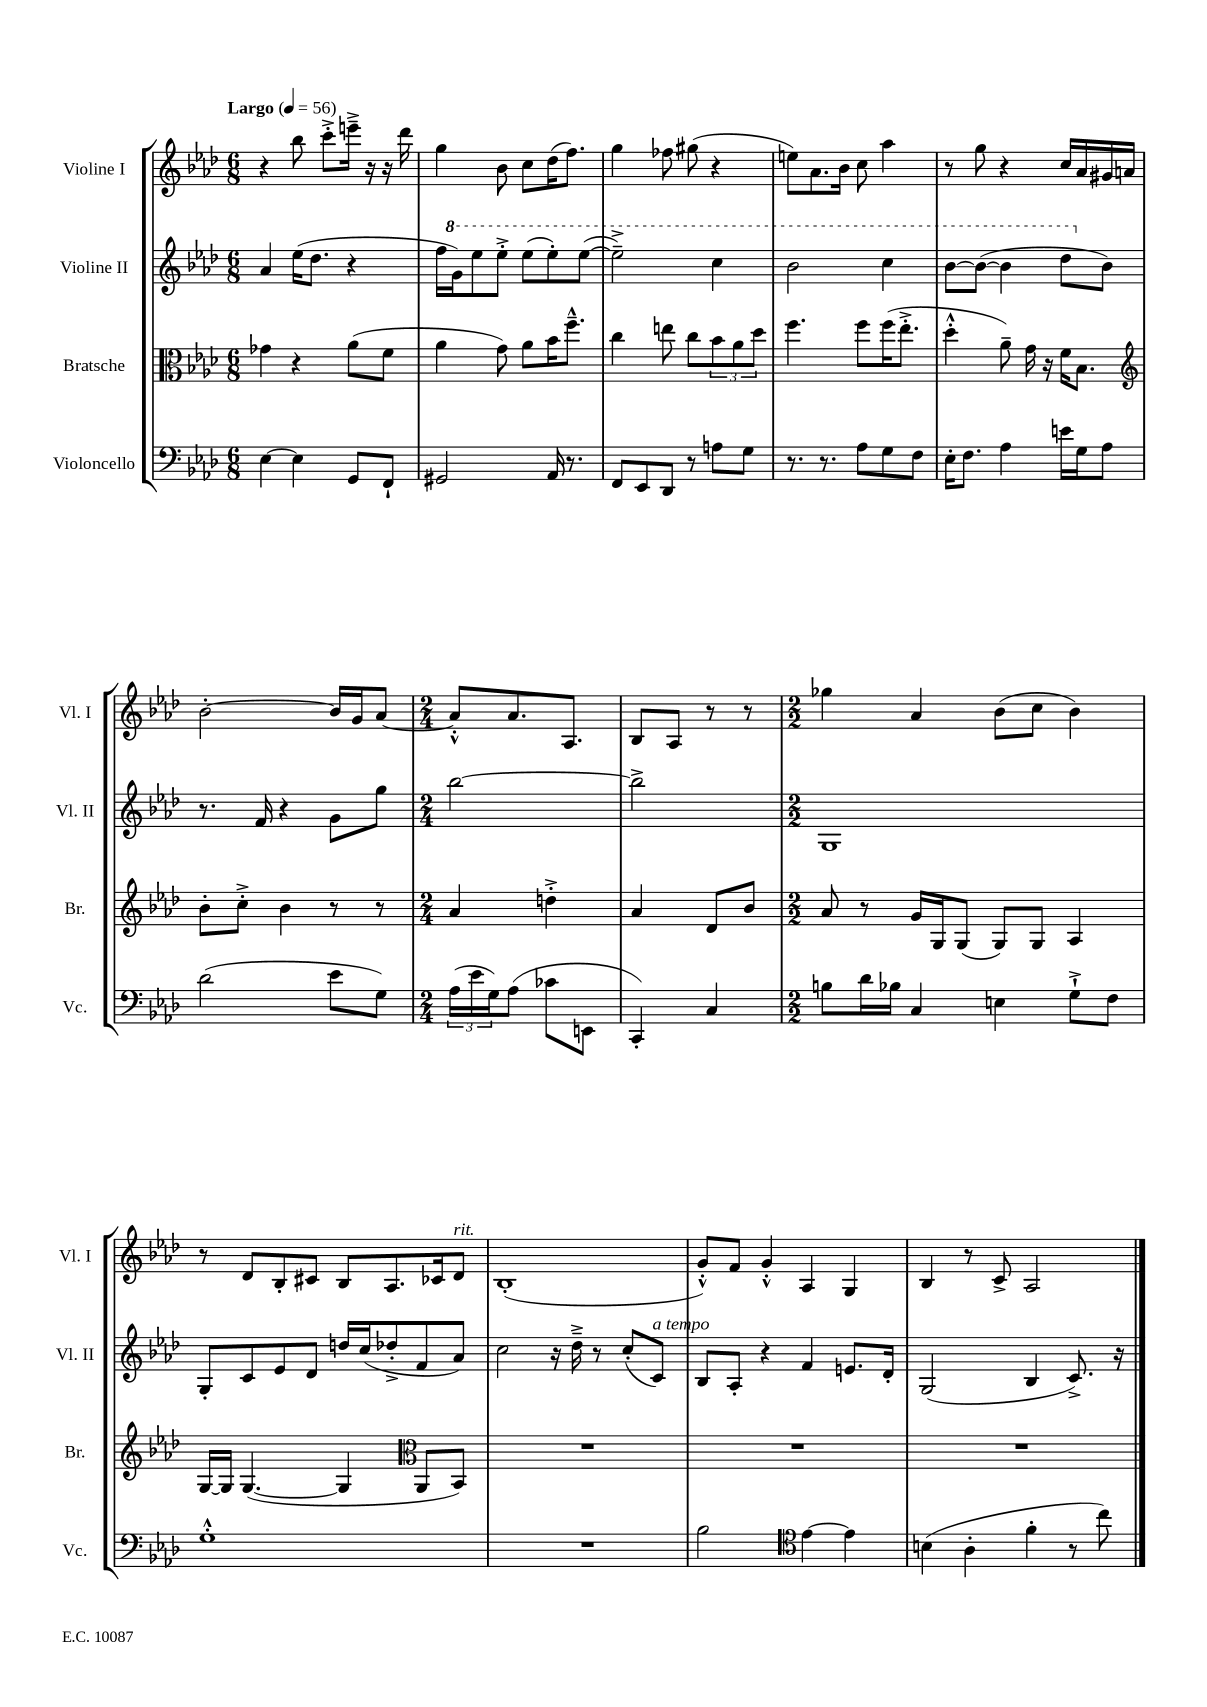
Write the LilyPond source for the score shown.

<<
\new StaffGroup <<
\new Staff = "s0" \with { instrumentName = "Violine I" shortInstrumentName = "Vl. I" } {
    \clef treble \key aes \major \numericTimeSignature \time 6/8 \tempo "Largo" 4 = 56
    r4 bes''8 c'''8-.-> e'''16---> r16 r16 des'''16 |
    g''4 bes'8 c''8 des''16( f''8.) |
    g''4 fes''8 gis''8( r4 |
    e''8) aes'8. bes'16 c''8 aes''4 |
    r8 g''8 r4 c''16 aes'16 gis'16 a'16 |
    bes'2~-. bes'16 g'16 aes'8~ |
    \numericTimeSignature \time 2/4 aes'8-.-^ aes'8. aes8. |
    bes8 aes8 r8 r8 |
    \numericTimeSignature \time 2/2 ges''4 aes'4 bes'8( c''8 bes'4) |
    r8 des'8 bes8-. cis'8 bes8 aes8. ces'16 des'8^\markup { \italic "rit." } |
    bes1-.( |
    g'8-.-^) f'8 g'4-.-^ aes4 g4 |
    bes4 r8 c'8-> aes2 \bar "|." |
}
\new Staff = "s1" \with { instrumentName = "Violine II" shortInstrumentName = "Vl. II" } {
    \clef treble \key aes \major \numericTimeSignature \time 6/8
    aes'4 ees''16( des''8. r4 |
    f''16 \ottava #1 g''16) ees'''8 ees'''8-.-> ees'''8( ees'''8-.) ees'''8~( |
    ees'''2--->) c'''4 |
    bes''2 c'''4 |
    bes''8~ bes''8~( bes''4 des'''8 \ottava #0 bes'8) |
    r8. f'16 r4 g'8 g''8 |
    \numericTimeSignature \time 2/4 bes''2~ |
    bes''2-> |
    \numericTimeSignature \time 2/2 g1 |
    g8-. c'8 ees'8 des'8 d''16 c''16( des''8-.-> f'8 aes'8) |
    c''2 r16 des''16---> r8 c''8-.( c'8^\markup { \italic "a tempo" }) |
    bes8 aes8-. r4 f'4 e'8. des'16-. |
    g2( bes4 c'8.->) r16 \bar "|." |
}
\new Staff = "s2" \with { instrumentName = "Bratsche" shortInstrumentName = "Br." } {
    \clef alto \key aes \major \numericTimeSignature \time 6/8
    ges'4 r4 aes'8( f'8 |
    aes'4 g'8) aes'8 bes'16 f''8.---^ |
    c''4 e''8 c''8 \tuplet 3/2 { bes'8 aes'8 des''8 } |
    f''4. f''8 f''16( ees''8.-.-> |
    des''4-.-^ aes'8--) g'16 r16 f'16 bes8. |
    \clef treble bes'8-. c''8-.-> bes'4 r8 r8 |
    \numericTimeSignature \time 2/4 aes'4 d''4-.-> |
    aes'4 des'8 bes'8 |
    \numericTimeSignature \time 2/2 aes'8 r8 g'16 g16 g8( g8) g8 aes4 |
    g16~ g16 g4.~( g4 \clef alto aes,8 bes,8) |
    R1 |
    R1 |
    R1 \bar "|." |
}
\new Staff = "s3" \with { instrumentName = "Violoncello" shortInstrumentName = "Vc." } {
    \clef bass \key aes \major \numericTimeSignature \time 6/8
    ees4~ ees4 g,8 f,8-! |
    gis,2 aes,16 r8. |
    f,8 ees,8 des,8 r8 a8 g8 |
    r8. r8. aes8 g8 f8 |
    ees16-. f8. aes4 e'16 g16 aes8 |
    des'2( ees'8 g8) |
    \numericTimeSignature \time 2/4 \tuplet 3/2 { aes16( ees'16 g16) } aes8( ces'8 e,8 |
    c,4-.) c4 |
    \numericTimeSignature \time 2/2 b8 des'16 bes16 c4 e4 g8-!-> f8 |
    g1-.-^ |
    R1 |
    bes2 \clef tenor ees'4~ ees'4 |
    b4( aes4-. f'4-. r8 c''8) \bar "|." |
}
>>
>>
\layout { \context { \Score \remove "Bar_number_engraver" } }
